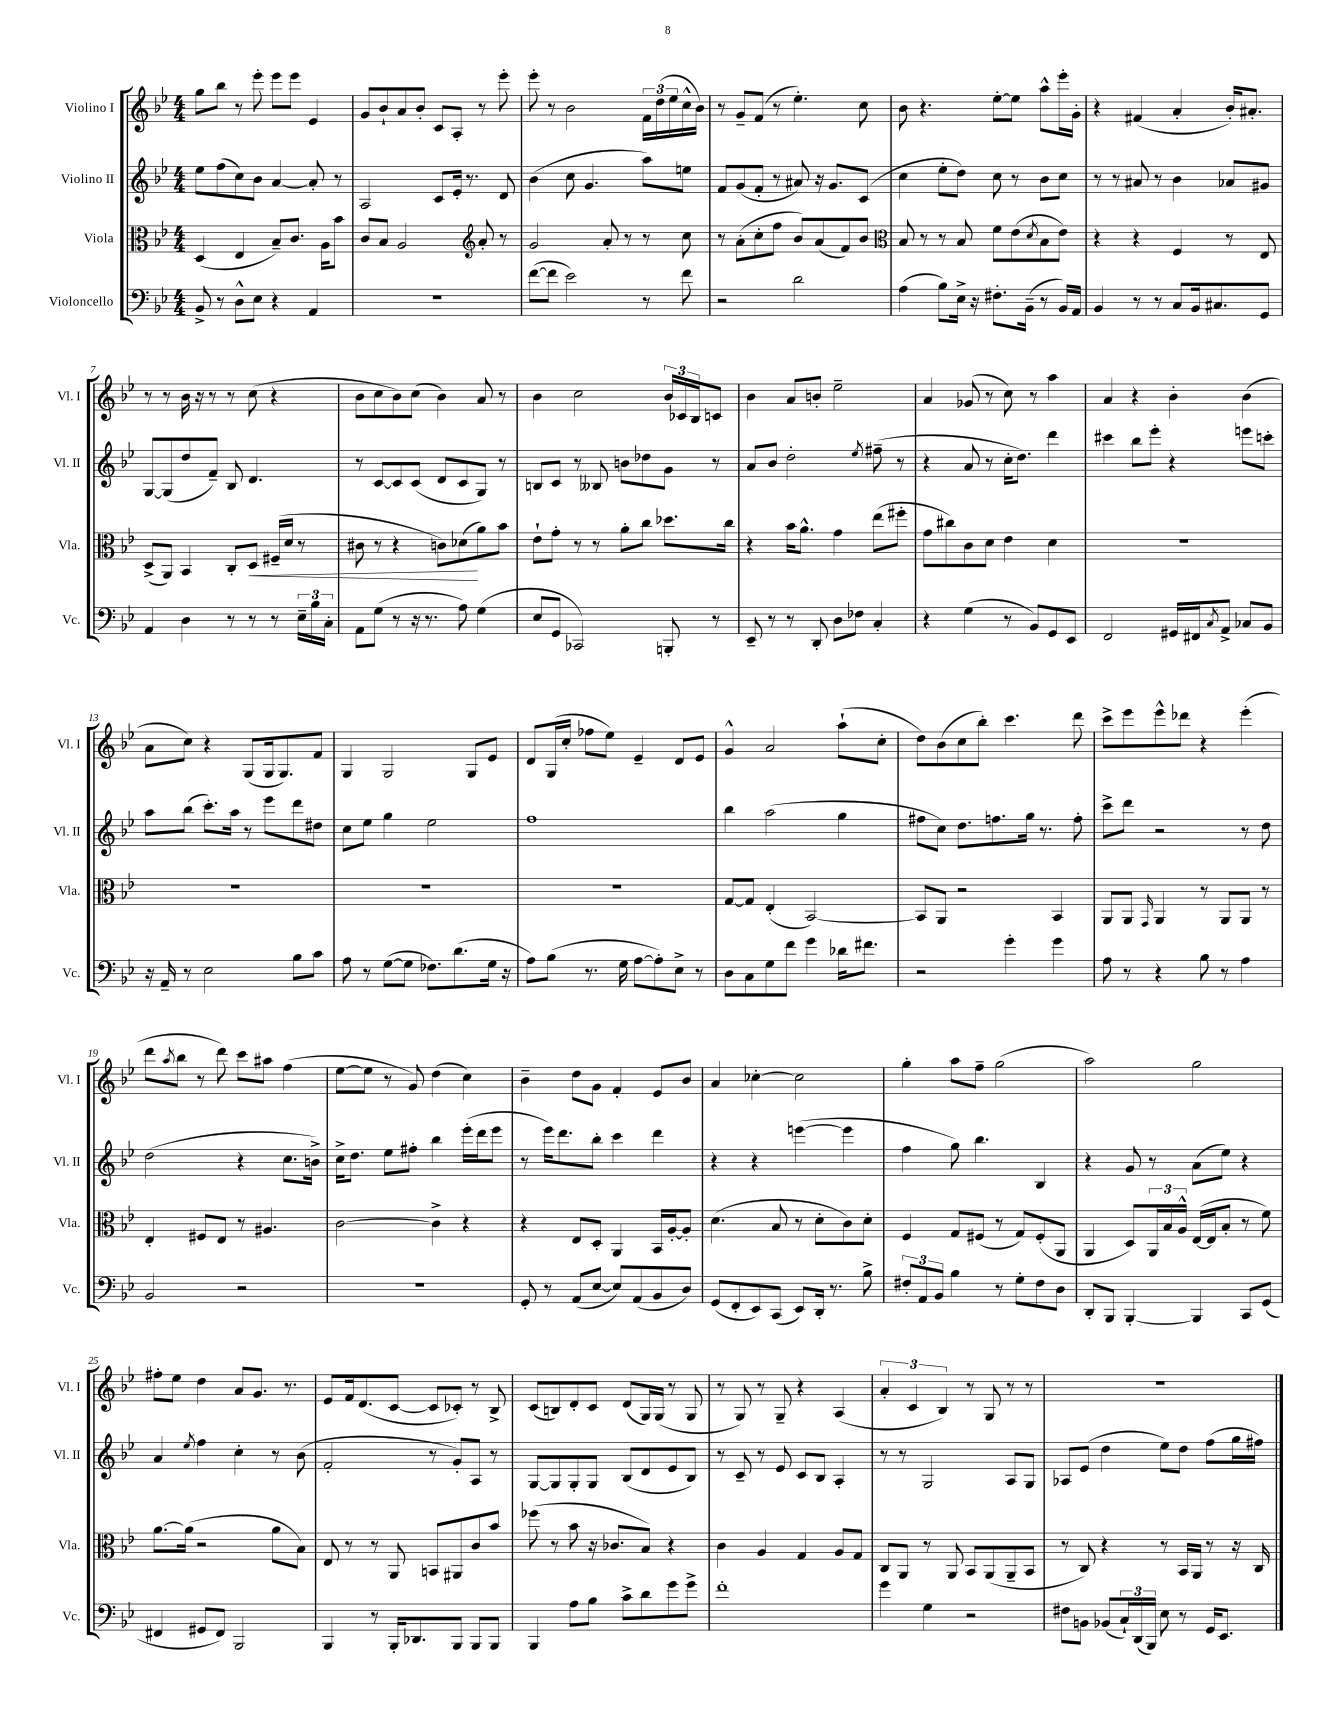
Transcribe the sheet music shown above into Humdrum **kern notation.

**kern	**kern	**kern	**kern
*staff4	*staff3	*staff2	*staff1
*clefF4	*clefC3	*clefG2	*clefG2
*k[b-e-]	*k[b-e-]	*k[b-e-]	*k[b-e-]
*M4/4	*M4/4	*M4/4	*M4/4
8BB-^	(4D	8ee-	8gg
8r	.	(8ff	8bb-
8D^^	4E-	8cc)	8r
8E-	.	8b-	8eee-'
4r	8B-~)	[4a	8eee-
.	8.c	.	8eee-
4AA	.	8a']	4e-
.	16A	.	.
.	8b-	8r	.
=	=	=	=
1r	8c	2A	8g
.	8B-	.	8b-`
.	2A	.	8a
.	.	.	8b-'
.	.	8c	8c
.	.	16e-'	8A'
.	.	8.r	.
*	*clefG2	*	*
.	8a'	.	8r
.	8r	8d	8eee-'
=	=	=	=
([8f	2g	(4b-	8eee-'
8f]	.	.	8r
2e-)	.	8cc	2b-
.	.	4.g	.
.	8a'	.	.
.	8r	.	.
8r	8r	8aa)	24f
.	.	.	(24dd
.	.	.	24ee-
8f	8cc	8ee	16cc^^
.	.	.	16b-)
=	=	=	=
2r	8r	8f	8r
.	(8a'	(8g	8g~
.	8cc'	8f'	(8f
.	8ff	8r	8r
2d	8b-)	8a#)	4.ee-')
.	(8a	16r	.
.	.	8.g	.
.	8f)	.	.
.	8b-	(8c	8cc
=	=	=	=
*	*clefC3	*	*
(4A	8B-	4cc	8b-
.	8r	.	4.r
8B-)	8r	8ee-'	.
16E-^	8B-	8dd)	.
16r	.	.	.
8.F#'	8f	8cc	[8ee-'
.	(8e-	8r	8ee-]
(16BB-~	.	.	.
.	8qd	.	.
8r	8B-	8b-	8aa^^
16BB-)	8e-)	8cc	16eee-'
16AA	.	.	16g'
=	=	=	=
4BB-	4r	8r	4r
.	.	8r	.
8r	4r	8a#	(4f#
8r	.	8r	.
8C	4F	4b-	4a'
16BB-	.	.	.
8.C#	.	.	.
.	8r	8a-	16b-')
.	.	.	8.a#'
8GG	8E-	8g#	.
=	=	=	=
4AA	(8D^	[8G	8r
.	8AA)	(8G]	8r
4D	4BB-	8dd	16b-
.	.	.	16r
.	.	8f~)	8r
8r	8C'	8B-	8r
8r	8D	4.d	(8cc
8r	(16F#~	.	4r
.	16d	.	.
24E-~	8r	.	.
24B-	.	.	.
24C'	.	.	.
=	=	=	=
8AA	8c#	8r	8b-
(8G	8r	[8c	8cc
8r	4r	8c]	8b-)
16r	.	(8c	(8cc
8.r	.	.	.
.	8c)	8d	4b-)
8A)	(8d-	8c	.
(4G	8a)	8G)	8a
.	8b-	8r	8r
=	=	=	=
8E-	8e-`	8B	4b-
8GG	8g'	8c	.
2CC-)	8r	8r	2cc
.	8r	8B--	.
.	8a'	8b	.
.	8cc	8dd-	.
8BBB'	8.dd-	8g	24b-
.	.	.	24c-
.	.	.	24B-
8r	.	8r	8c
.	16cc	.	.
=	=	=	=
8EE-~	4r	8a	4b-
8r	.	8b-	.
8r	16b-	2dd'	8a
.	8.a^^	.	.
8DD'	.	.	8b'
8D	4g	.	2ee-~
8F-	.	.	.
.	.	8qee-	.
4C'	(8ee-	(8ff#~	.
.	8ff#'	8r	.
=	=	=	=
4r	8g	4r	4a
.	8cc#)	.	.
(4G	8c	8a	(8g-
.	8d	8r	8r
8r	4e-	16cc'	8cc)
.	.	8.dd)	.
8BB-)	.	.	8r
8GG	4d	4ddd	4aa
8EE-	.	.	.
=	=	=	=
2FF	1r	4ccc#	4a
.	.	8bb-	4r
.	.	8eee-'	.
16GG#	.	4r	4b-'
16FF#	.	.	.
8qC	.	.	.
8AA^	.	.	.
8C-	.	8eee	(4b-
8BB-	.	8ccc'	.
=	=	=	=
16r	1r	8aa	8a
16AA~	.	.	.
8r	.	(8bb-	8cc)
2E-	.	8.ccc')	4r
.	.	16aa	.
.	.	8r	(8G
.	.	8eee-	16G
.	.	.	8.G)
8B-	.	8ddd	.
8c	.	8dd#	8f
=	=	=	=
8A	1r	8cc	4G
8r	.	8ee-	.
([8G	.	4gg	2G
8G]	.	.	.
8.F-)	.	2ee-	.
(8.d	.	.	.
.	.	.	8G
16G	.	.	8e-
16r	.	.	.
=	=	=	=
8A)	1r	1ff	8d
(8B-	.	.	(16G
.	.	.	16cc'
8.r	.	.	8ff-
.	.	.	8ee-)
16G	.	.	.
[8A	.	.	4e-~
8A'])	.	.	.
8E-^	.	.	8d
8r	.	.	8e-
=	=	=	=
8D	[8G	4bb-	4g^^
8C	8G]	.	.
8G	(4E-'	(2aa	2a
8f	.	.	.
4g	[2BB-)	.	.
16d-	.	4gg	(8aa`
8.f#	.	.	.
.	.	.	8cc'
=	=	=	=
2r	8BB-]	8ff#	8dd)
.	8AA	8cc)	(8b-
.	2r	8.dd	8cc
.	.	.	8bb-')
.	.	8.ff	.
4g'	.	.	4.ccc
.	.	16gg	.
.	.	8.r	.
4g	4BB-	.	.
.	.	8ff'	8ddd
=	=	=	=
8A	8AA	8ccc^	8ccc^
8r	8AA	8ddd	8eee-
.	16qqGG	.	.
4r	4AA	2r	8eee-^^
.	.	.	8ddd-
8B-	8r	.	4r
8r	8AA	.	.
4A	8AA	8r	(4eee-'
.	8r	8dd	.
=	=	=	=
2BB-	4E-'	(2dd	8ddd
.	.	.	8qaa
.	.	.	8bb-
.	8F#	.	8r
.	8E-	.	8ddd)
2r	8r	4r	8ccc
.	4.A#	.	8aa#
.	.	8.cc	(4ff
.	.	16b^)	.
=	=	=	=
1r	[2c	16cc^	[8ee-
.	.	8.dd	.
.	.	.	8ee-]
.	.	8ee-	8r
.	.	8ff#'	8g)
.	4c^]	4bb-	(4dd
.	4r	(16eee-'	4cc)
.	.	16ddd	.
.	.	8eee-	.
=	=	=	=
8GG'	4r	8r	4b-~
8r	.	16eee-)	.
.	.	8.ddd	.
(8AA	8E-	.	8dd
[8E-	8D'	8bb-'	8g
8E-])	4AA	4ccc	4f'
(8AA	.	.	.
8BB-	16BB-	4ddd	8e-
.	[16A'	.	.
8D)	8A']	.	8b-
=	=	=	=
(8GG	(4.d	4r	4a
8FF'	.	.	.
8EE-)	.	4r	[4cc-'
(8CC	8B-	.	.
8EE-)	8r	([4eee	2cc-]
16DD'	8d'	.	.
8.r	.	.	.
.	8c)	4eee]	.
8B-^	8d'	.	.
=	=	=	=
12F#'	4F	4ff	4gg'
12AA	.	.	.
12BB-	.	.	.
4B-	8G	8gg)	8aa
.	(8F#	4.bb-	8ff~
8r	8r	.	(2gg
8G'	8G)	.	.
8F#	(8F#'	4B-	.
8D	8AA	.	.
=	=	=	=
8DD'	4AA	4r	2aa)
8BBB-	.	.	.
[4BBB-'	8D)	8g	.
.	24AA	8r	.
.	24B-	.	.
.	24A^^	.	.
4BBB-]	([16E-	(8a	2gg
.	16E-]	.	.
.	8B-'	8ee-)	.
8CC	8r	4r	.
(8GG	8f)	.	.
=	=	=	=
4FF#	[8.a	4a	8ff#'
.	.	.	8ee-
.	(16a]	.	.
.	.	8qee-	.
8GG#	2r	4ff	4dd
8FF#)	.	.	.
2BBB-	.	4cc'	8a
.	.	.	8.g
.	8a	8r	.
.	.	.	8.r
.	8B-)	(8b-	.
=	=	=	=
4BBB-	8E-	2f'	8e-
.	8r	.	16f
.	.	.	(8.d
8r	8r	.	.
16BBB-'	8AA	.	[8c
8.DD-	.	.	.
.	8BB	8r	8c]
8BBB-	8AA#	8g')	8c-')
8BBB-	8c	8A	8r
8BBB-	8b-	8r	8B-^
=	=	=	=
4BBB-	(8ff-	[8G	(8c
.	8r	8G]	8B)
8A	8b-	8G'	8d'
8B-	16r	8G	8c
.	8.c-	.	.
8c^	.	(8B-	(8d
8d	8B-)	8d	16G)
.	.	.	(16G
8g	4r	8e-	8r
8g^	.	8B-)	8G
=	=	=	=
1f'	4c	8r	8r
.	.	8c~	8G)
.	4A	8r	8r
.	.	8e-	8G~
.	4G	8c	4r
.	.	8B-	.
.	8A	4A'	(4A
.	8G	.	.
=	=	=	=
4g	8C	8r	6a'
.	8AA	8r	.
.	.	.	6c
4G	8r	2G	.
.	.	.	6B-)
.	8AA	.	.
2r	8BB-	.	8r
.	(8AA	.	8G
.	8AA~	8A	8r
.	8BB-	8G	8r
=	=	=	=
8F#	8r	8A-	1r
8BB	8C)	(8e-	.
(8BB-	4r	4dd	.
24C`)	.	.	.
(24DD	.	.	.
24BBB-)	.	.	.
8E-	8r	8ee-)	.
8r	16BB-	8dd	.
.	16AA	.	.
16GG	8r	(8ff	.
8.EE-	.	.	.
.	16r	16gg	.
.	16C	16ff#)	.
==	==	==	==
*-	*-	*-	*-
